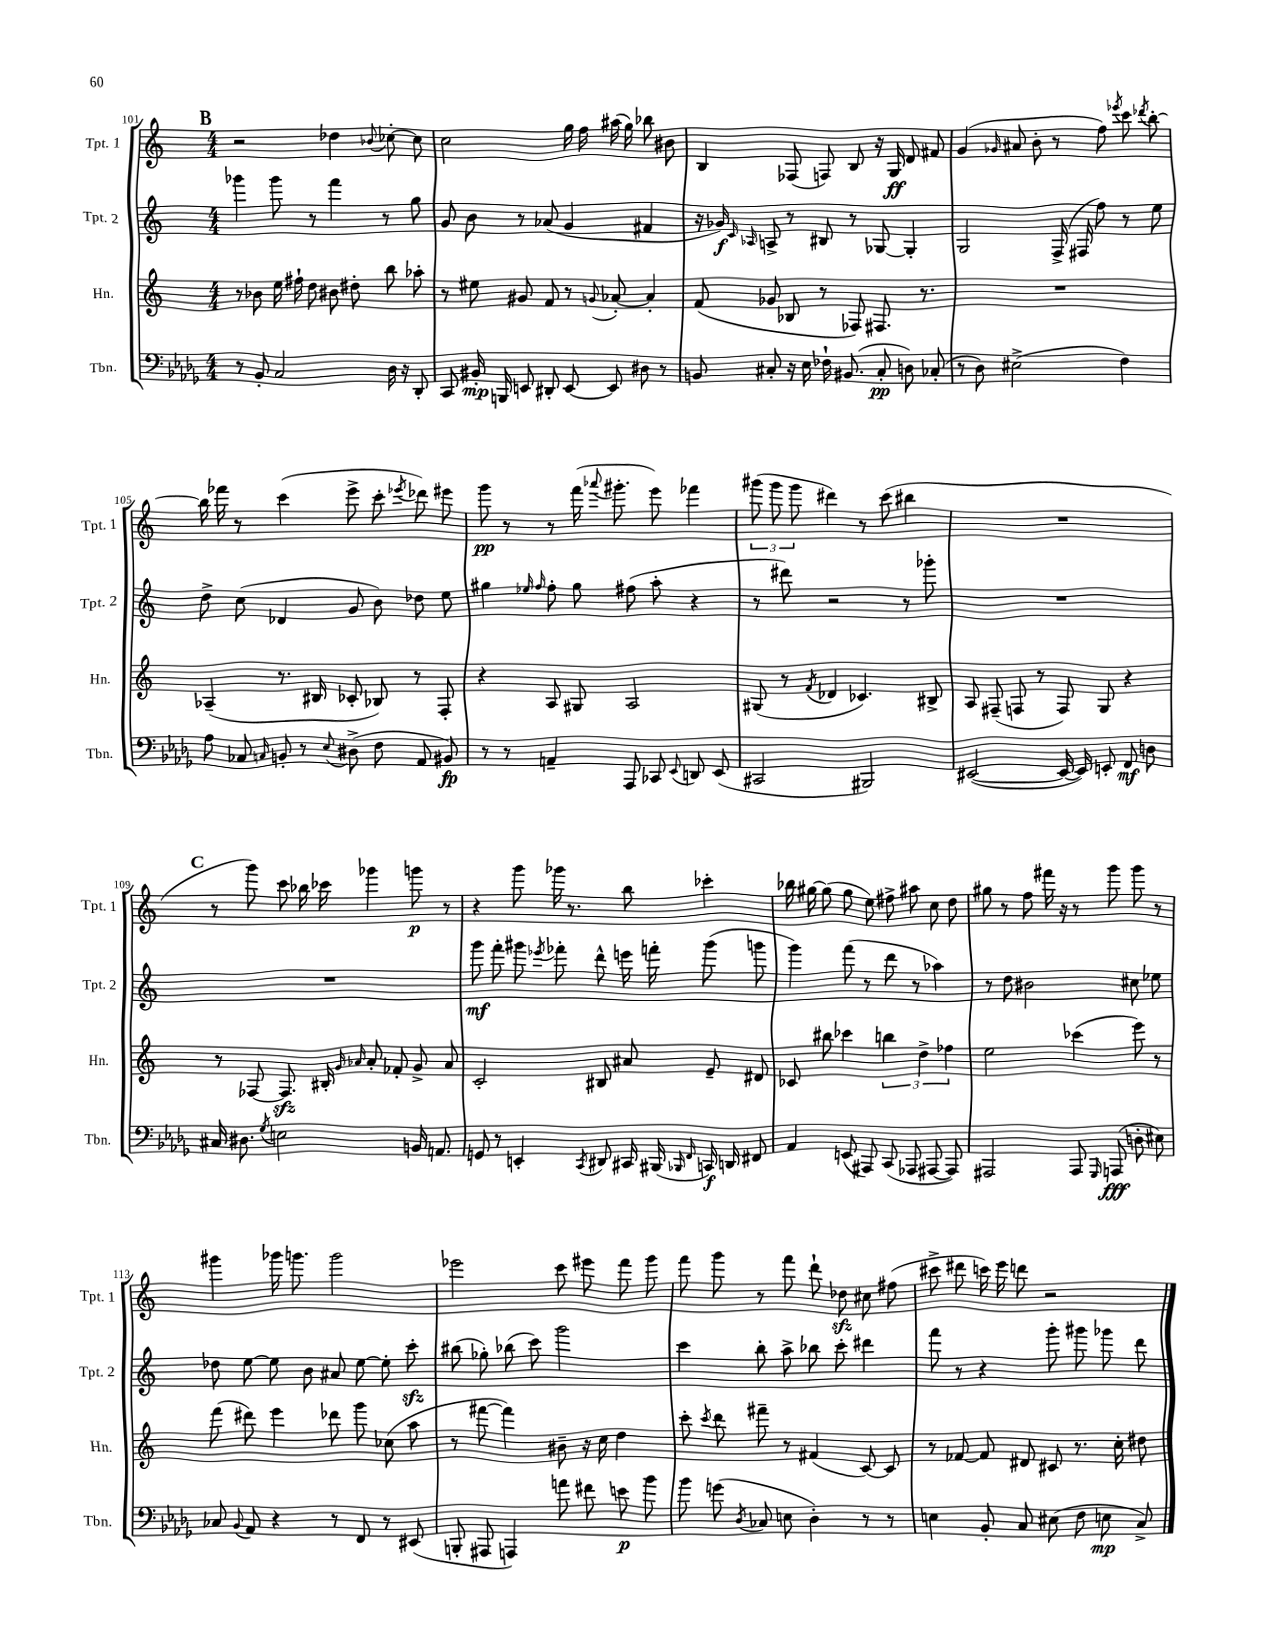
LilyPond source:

<<
\new StaffGroup <<
\new Staff = "s0" \with { instrumentName = "Tpt. 1" shortInstrumentName = "Tpt. 1" } {
    \clef treble \key c \major \numericTimeSignature \time 4/4
    \autoBeamOff \mark \markup { \bold "B" } r2 des''4 \appoggiatura { bes'8 } ces''8~-. ces''8 |
    c''2 g''16 f''16 ais''16( g''16) bes''8 bis'8 |
    b4 fes8( f8) b8 r16 g16\ff d'8 fis'8 |
    g'4( \grace { ges'16 } ais'8 b'8-. r8 f''8) \acciaccatura { ees'''8 } c'''8 \acciaccatura { des'''8 } b''8~-. |
    b''16 fes'''16 r8 c'''4( e'''8-> c'''8-. \acciaccatura { ees'''8 } des'''8) eis'''8 |
    g'''8\pp r8 r8 f'''16( \appoggiatura { aes'''8 } gis'''8.-. e'''8) fes'''4 |
    \tuplet 3/2 { gis'''8( gis'''8 gis'''8 } dis'''4) r8 c'''8( bis''4 |
    R1 |
    \mark \markup { \bold "C" } r8 g'''8) c'''8 bes''16 ces'''16 ges'''4 g'''8\p r8 |
    r4 g'''8 ges'''16 r8. b''8 ces'''4-. |
    bes''16 gis''16~ gis''8( gis''8 e''8) fis''8-> ais''8 c''8 d''8 |
    gis''8 r8 f''8 fis'''16 r16 r8 g'''8 g'''8 r8 |
    gis'''4 ges'''16 g'''8. g'''2 |
    ees'''2 c'''8 eis'''8 f'''8 g'''8 |
    f'''8 g'''8 r8 f'''8 d'''8-! des''8\sfz cis''8 fis''8( |
    cis'''8-> dis'''8 c'''16) e'''16 d'''8 r2 \bar "|." |
}
\new Staff = "s1" \with { instrumentName = "Tpt. 2" shortInstrumentName = "Tpt. 2" } {
    \clef treble \key c \major \numericTimeSignature \time 4/4
    \autoBeamOff \mark \markup { \bold "B" } ges'''4 ges'''8 r8 f'''4 r8 g''8 |
    g'8 b'8 r8 aes'8( g'4 fis'4 |
    r16 ges'16\f) \grace { c'16 aes16 } a8-> r8 bis8 r8 ges8~ ges4-. |
    g2 f16->( fis16 f''8) r8 e''8 |
    d''8-> c''8( des'4 g'8 b'8) des''8 e''8 |
    gis''4 \grace { ees''16 f''16 } f''8-. gis''8 fis''8( a''8-. r4 |
    r8 dis'''8) r2 r8 ges'''8-. |
    R1 |
    \mark \markup { \bold "C" } R1 |
    g'''8\mf f'''8-. gis'''8 \acciaccatura { ees'''8 } fes'''8-. d'''8-^ e'''16 f'''16-. gis'''8( g'''8 |
    g'''4) f'''8( r8 d'''8 r8 aes''4) |
    r8 d''8 bis'2 cis''8 ees''8 |
    des''8 e''8~ e''8 b'8 ais'8 e''8~ e''8-. c'''8-.\sfz |
    bis''8( ges''8-.) bes''8( c'''8) g'''2 |
    c'''4 b''8-. a''8-> bes''8 c'''8-. dis'''4 |
    f'''8 r8 r4 g'''8-. gis'''8 ges'''8 d'''8 \bar "|." |
}
\new Staff = "s2" \with { instrumentName = "Hn." shortInstrumentName = "Hn." } {
    \clef treble \key c \major \numericTimeSignature \time 4/4
    \autoBeamOff \mark \markup { \bold "B" } r8 bes'8 e''16 fis''16-! d''8 bis'8 dis''8-. b''8 aes''8-. |
    r8 eis''8 gis'8 f'8 r8 \appoggiatura { g'8 } aes'8~-. aes'4-. |
    f'8( ges'8 bes8 r8 fes8) fis8. r8. |
    R1 |
    aes4--( r8. bis16 ces'8-. bes8) r8 f8-. |
    r4 a8 gis8 a2 |
    gis8( r8 \acciaccatura { f'8 } des'4 ces'4.) bis8-> |
    a8 fis8--( f8 r8 f8) g8 r4 |
    \mark \markup { \bold "C" } r8 fes8~ fes8.\sfz bis16-. \grace { g'16 aes'16 } aes'8-. fes'8-. g'8-> aes'8 |
    c'2-. bis8 ais'8 e'8-- dis'8 |
    ces'8 bis''8 ces'''4 \tuplet 3/2 { b''4 d''4-> fes''4 } |
    e''2 ces'''4( e'''8) r8 |
    f'''8( dis'''8) e'''4 des'''8 g'''8 ces''8( a''8 |
    r8 fis'''8~ fis'''4) bis'8-- r16 c''16 d''4 |
    c'''8-. \acciaccatura { c'''8 } d'''8 fis'''8-- r8 fis'4( c'8~) c'8 |
    r8 fes'8~ fes'8 dis'8 cis'8 r8. c''16-. dis''8 \bar "|." |
}
\new Staff = "s3" \with { instrumentName = "Tbn." shortInstrumentName = "Tbn." } {
    \clef bass \key des \major \numericTimeSignature \time 4/4
    \autoBeamOff \mark \markup { \bold "B" } r8 bes,8-. c2 des16 r16 des,8-. |
    c,8 bis,16-.\mp b,,16 e,8 dis,8-. e,8~ e,8 dis8 r8 |
    b,8 cis8-. r16 ees16 fes16-! bis,8.( cis8-.\pp d8) ces8-.( |
    r8 des8) eis2->( f4) |
    aes8 ces8 \grace { c16 } b,8-. r8 \appoggiatura { ees8 } dis8->( f8 aes,8 bis,8\fp) |
    r8 r8 a,4-- aes,,8 ces,8 \appoggiatura { ees,8 } d,8 ees,8( |
    cis,2 bis,,2) |
    eis,2~( eis,16~ eis,16) e,8-. f,8\mf d8 |
    \mark \markup { \bold "C" } cis16 dis8. \acciaccatura { ges8 } e2 b,16 a,8. |
    g,8 r8 e,4-. \acciaccatura { c,8 } dis,8 cis,16 bis,,16( \grace { bes,,16 f,16 } c,16\f) d,16 fis,8 |
    aes,4 e,8( ais,,8) c,8( aes,,8 ais,,8~ ais,,8) |
    ais,,2 ais,,8 \grace { ges,,16 } a,,8\fff( d8-. eis8) |
    ces8 \appoggiatura { bes,8 } aes,8 r4 r8 f,8 r8 eis,8( |
    b,,8-. ais,,8 a,,4) a'8 fis'8 e'8\p bes'8 |
    bes'8 g'8( \acciaccatura { des8 } ces8 e8 des4-.) r8 r8 |
    e4 bes,8-. c8 eis8( f8 e8\mp c8->) \bar "|." |
}
>>
>>
\layout { \context { \Score currentBarNumber = #101 } }
